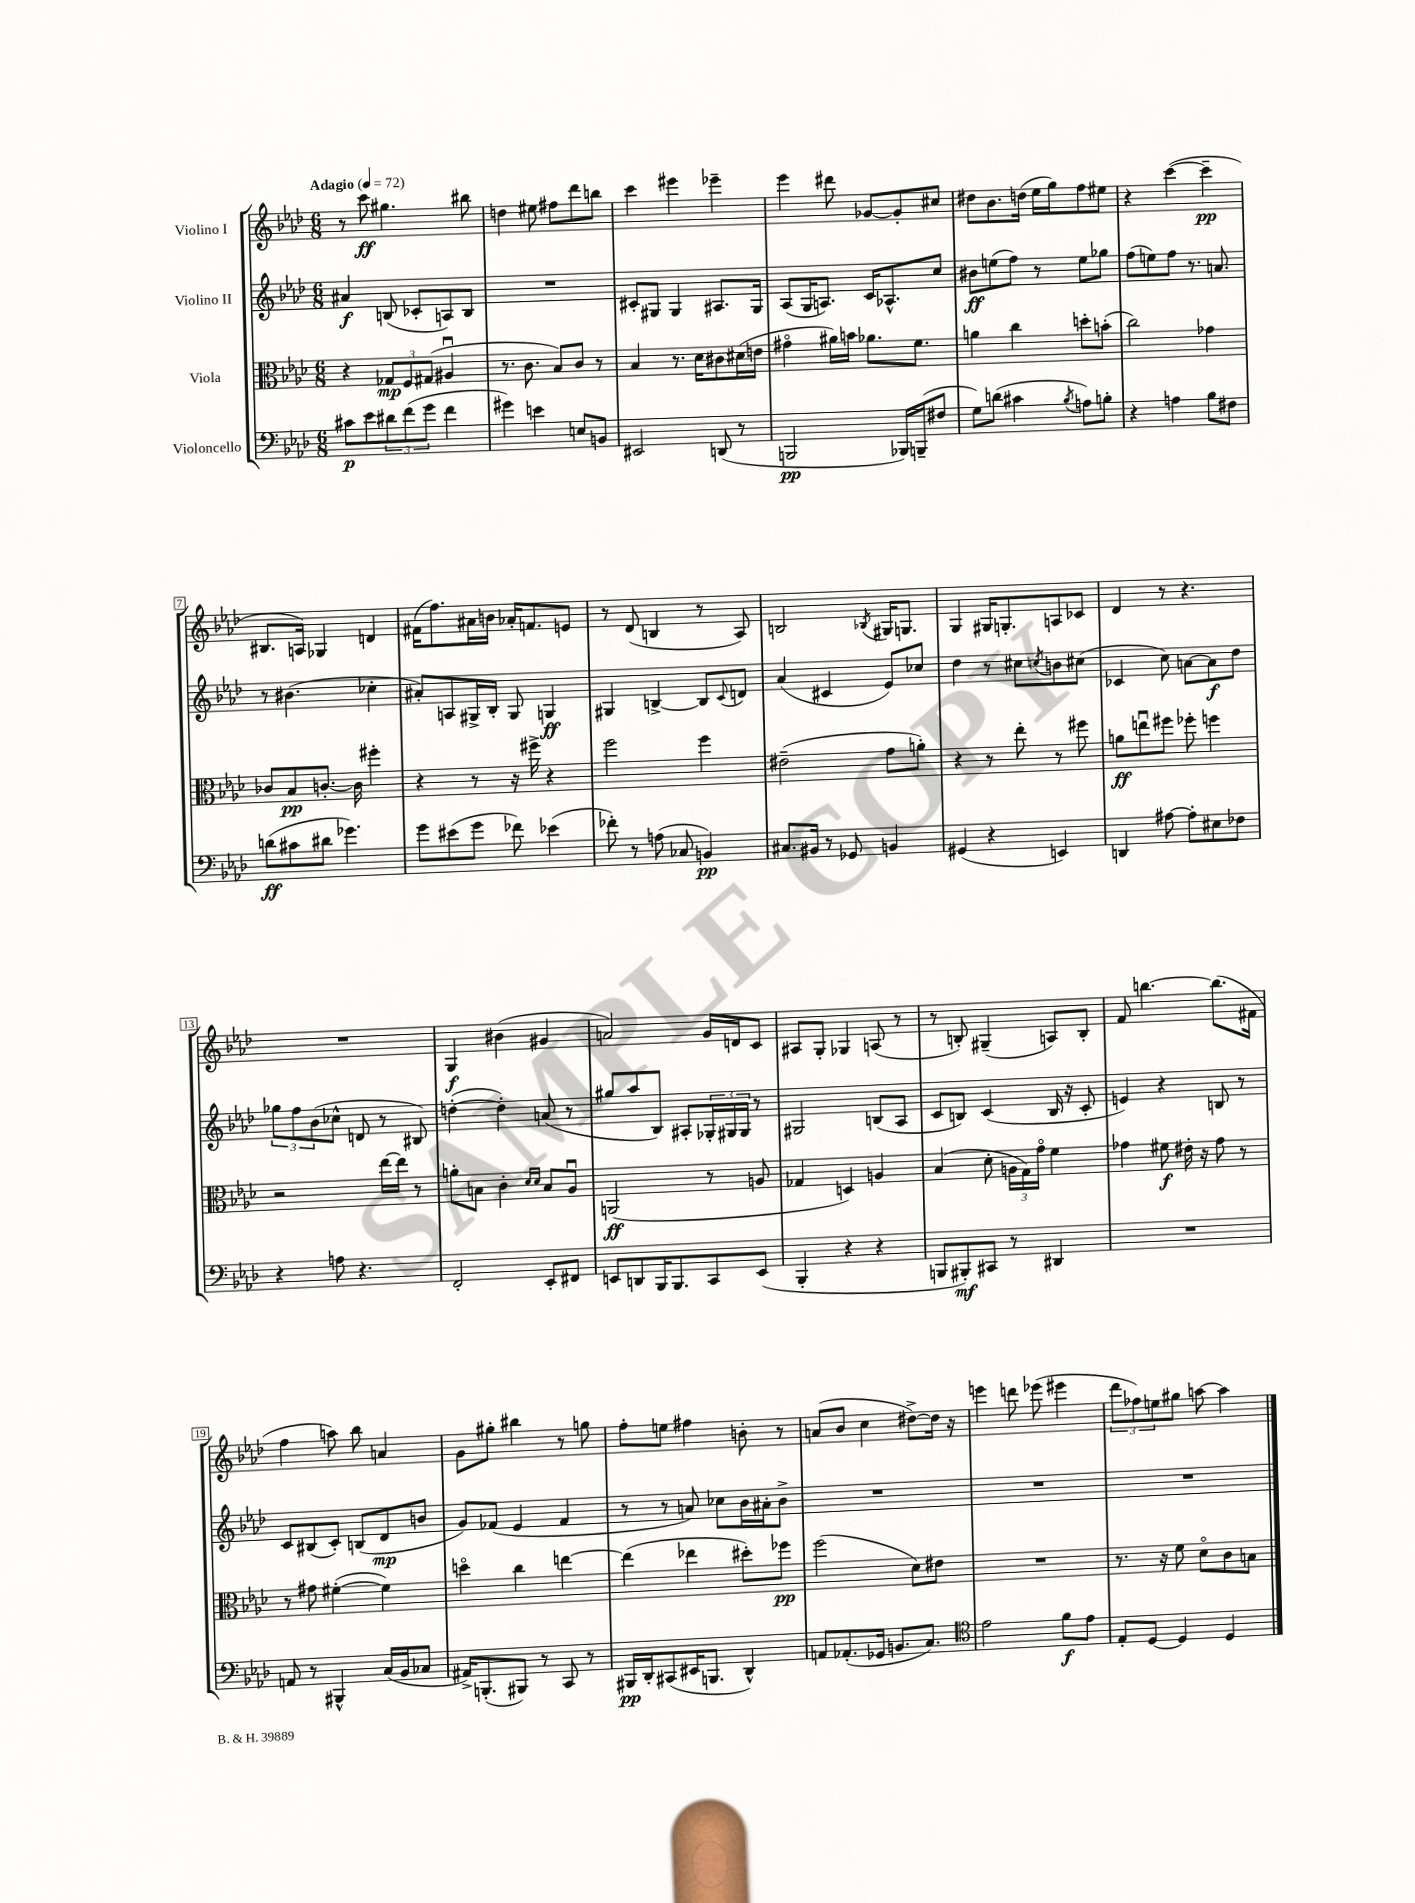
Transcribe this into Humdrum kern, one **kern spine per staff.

**kern	**kern	**kern	**kern
*staff4	*staff3	*staff2	*staff1
*clefF4	*clefC3	*clefG2	*clefG2
*k[b-e-a-d-]	*k[b-e-a-d-]	*k[b-e-a-d-]	*k[b-e-a-d-]
*M6/8	*M6/8	*M6/8	*M6/8
*MM72	*MM72	*MM72	*MM72
8c#	4r	4a#	8r
8e-	.	.	8ccc
12d#	12G-	(8B	4.gg#
(12f	12F	.	.
.	.	8c-'	.
12g	(12G#	.	.
4f	4A#u	8A)	.
.	.	8B	8bb#
=	=	=	=
4g#)	8.r	2.r	4dd
.	8.c	.	.
4e	.	.	8ee#
.	8B-)	.	8ff#
8E	8c	.	8ddd-
8BB	8r	.	8bb
=	=	=	=
2EE#	4B-	8c#'	4ccc
.	.	8G#	.
.	8.r	4G#	4eee#
.	16d-	.	.
(8DD	8c#	8.A#	4eee-~
8r	(16d#	.	.
.	16e	16G#	.
=	=	=	=
2BBB	4g#o	(8A-	4eee-
.	.	16G	.
.	.	8.A)	.
.	16a#)	.	8ddd#
.	16b	.	.
.	8.a-	16c	[8g-
.	.	8.A-^^	.
16BBB-)	.	.	8g-']
(16BBB~	8.f	.	.
8F#	.	8cc	8cc#
=	=	=	=
8G)	4a	8b#	8dd#
(8d	.	(8ee	8.b-
4c#	4cc	8ff)	.
.	.	.	(16dd
.	.	8r	16ee-
.	.	.	16gg)
8qB-	.	.	.
8A)	8dd'	8ee	8ff
8B'	(8b'	8gg-	8ee#
=	=	=	=
4r	2cc)	(8ff	4r
.	.	8ee)	.
4A	.	8ff	([4ccc
.	.	8.r	.
8B-	4g-	.	4ccc~]
.	.	8.a	.
8F#	.	.	.
=	=	=	=
(8d	8c-	8r	8.B#
8c#	8B-	(4.b#	.
.	.	.	16A)
8d#	[8.c'	.	4G-
4.g-)	.	.	.
.	16c]	.	.
.	4ff#'	4cc-'	4d
=	=	=	=
8g	4r	8a#')	(16f#
.	.	.	8.ff)
(8e#	.	8A	.
8g	8r	16G#^	16a#
.	.	16B-'	16b
8f-)	16r	8G#	16a-'
.	16ff#^	.	8.f
(4e-	4r	4G	.
.	.	.	8e
=	=	=	=
8f-')	2ff	4G#	8r
8r	.	.	(8d-
(8A	.	[4B^	4B
8C-	.	.	.
4BB)	4ff	8B]	8r
.	.	8qqc	.
.	.	8d	8A-)
=	=	=	=
8.C#	(2e#~	(4a-	2B
16BB#	.	.	.
8r	.	4c#	.
8GG-	.	.	.
.	.	.	8qB-
4BB	8g	8e-)	16G#
.	.	.	8.G
.	8a')	8cc-	.
=	=	=	=
(4GG#	4r	4dd-	4G
4r	8r	8r	16G#
.	.	.	8.G'
.	8ee-'	8cc#	.
.	.	8qcc	.
4EE)	8r	8b	8A
.	8ff#	(8cc#	8c-
=	=	=	=
4DD	8a	4c-	4d-
.	8eeu	.	.
[8A#	8ff#	8cc)	8r
8A#']	8ff-'	[8a	4.r
8E#	4ff	8a]	.
8F-	.	8dd-	.
=	=	=	=
4r	2r	12gg-	2.r
.	.	12ff	.
.	.	(12b-	.
8A	.	8cc-^^	.
4.r	.	8d	.
.	[16ee-	8r	.
.	16ee-]	.	.
.	8r	8B#)	.
=	=	=	=
2FF'	8a'	([4dd'	4G
.	8B	.	.
.	4c'	4dd'])	(4b#
.	16qqd-	.	.
.	16qqd-	.	.
8EE-'	8B	(8a	4g#
8FF#	8A-u	8r	.
=	=	=	=
8EE	(2AA	8gg#	2a)
8DD	.	8aa-	.
16BBB-	.	8B-)	.
8.BBB-	.	.	.
.	.	8A#'	.
8CC	8r	24G-'	16g
.	.	24G#	.
.	.	.	16d
.	.	24G#	.
(8EE	8A	8r	8c
=	=	=	=
4BBB-'	4G-	2G#	8A#
.	.	.	8G'
4r	4D)	.	4G-
4r	4A	(8B	(8A
.	.	8A-	8r
=	=	=	=
8BBB	(4B-	8c	8r
8BBB#')	.	8B)	8B')
8CC#	8d-'	(4c	(4G#~
8r	24A	.	.
.	24G)	.	.
.	24go	.	.
4DD#	4f	16B	8A)
.	.	16r	.
.	.	8c'	8B'
=	=	=	=
2.r	4g-	4e)	8f
.	.	.	[4.bb
.	8f#	4r	.
.	16e#'	.	.
.	16r	.	.
.	8g-	8B	(8.bb]
.	8r	8r	.
.	.	.	16f#
=	=	=	=
8AA	8r	8c	4ff
8r	8g#	(8B#	.
4BBB#^^	([4f#'	8c')	8aa)
.	.	(8B	8bb-
(16C	4f#])	8d-	4a
16BB-	.	.	.
8C-	.	8b	.
=	=	=	=
16AA#^)	4ddo	8g)	8g
(8.BBB'	.	.	.
.	.	(8f-	8gg#'
8BBB#)	4cc	4e-	4bb#
8r	.	.	.
8CC	[4ee	4f-	8r
8r	.	.	8gg
=	=	=	=
16BBB#	(4ee]	8r	8ff'
16DD-'	.	.	.
(8CC#	.	8r	8ee
16EE#	4ee-	8a)	4ff#
8.BBB	.	.	.
.	.	8cc-	.
4DD-^^)	8dd#')	16b-	8b'
.	.	16a#'	.
.	8ff-	8b-^	8r
=	=	=	=
8AA	(2ff	2.r	(8a
(8.AA-'	.	.	8b-
.	.	.	4cc
16GG-	.	.	.
8.BB	.	.	.
.	8d-)	.	[8dd#^)
8.C)	.	.	.
.	8e#	.	16dd#]
.	.	.	16r
=	=	=	=
*clefC4	*	*	*
2e-	2.r	2.r	4eee
.	.	.	8ddd
.	.	.	(8eee-
8f	.	.	4eee#
8e-	.	.	.
=	=	=	=
8E-'	8.r	2.r	12ddd-
.	.	.	12ff-)
[8D-	.	.	.
.	.	.	12ee
.	16r	.	.
4D-]	8f	.	8gg#
.	8d-o	.	[8aa
4D-	8c	.	4aa]
.	8B	.	.
==	==	==	==
*-	*-	*-	*-
